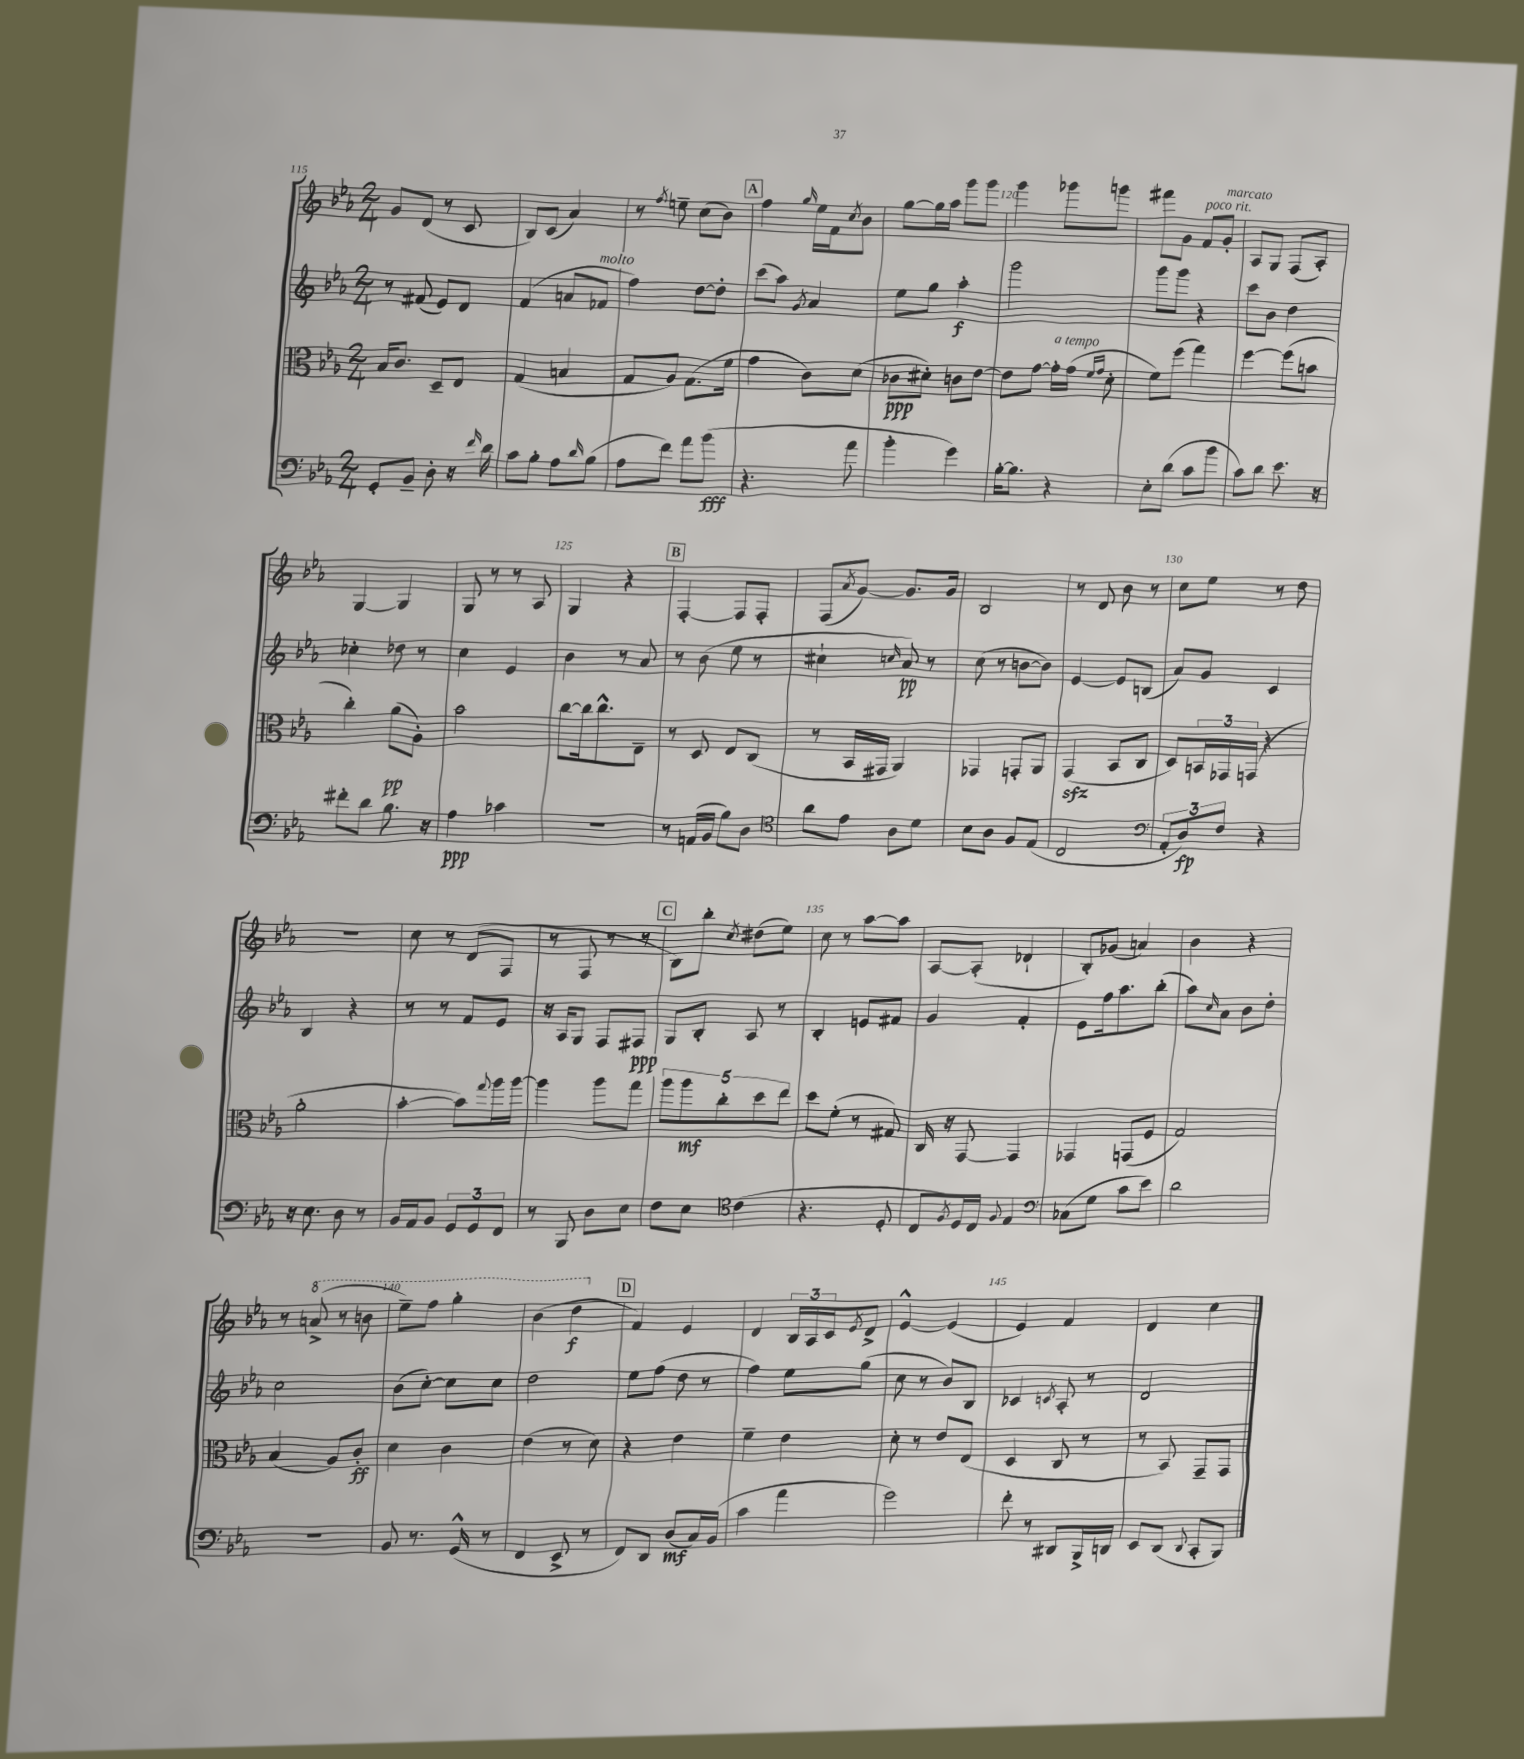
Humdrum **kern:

**kern	**kern	**kern	**kern
*staff4	*staff3	*staff2	*staff1
*clefF4	*clefC3	*clefG2	*clefG2
*k[b-e-a-]	*k[b-e-a-]	*k[b-e-a-]	*k[b-e-a-]
*M2/4	*M2/4	*M2/4	*M2/4
8GG'/L	16B-/LK	8r	8g/L
.	8.c/J	.	.
8BB-~/J	.	(8f#/	(8d/J
8D'\	8D~/L	8e-/L)	8r
16r	8E-/J	8d/J	8c/
16qqf/	.	.	.
16d\	.	.	.
=	=	=	=
8c\L	(4G/	(4f/	8B-/L)
8B-'\J	.	.	(8c/J
8A-\L	4B/	8a/L	4a-/)
16qqd/	.	.	.
(8B-\J	.	8f-/J	.
=	=	=	=
8A-\L	8G/L	4ff\)	8r
.	.	.	8qff/
8f\J)	8A-/J)	.	8ee~\
8a-\L	(8.G\L	[8dd\L	(8cc\L
(8b-\J	.	8dd'\]J	8b-\J)
.	16f\Jk	.	.
=	=	=	=
4.r	4g\	(8ccc\L	4ff\
.	.	8aa-\J)	.
.	.	8qg/	16qqgg/
.	8c\L)	4a-/	16ee-\LL
.	.	.	16f\J
.	.	.	8qcc/
8a-\	(8d\J	.	8b-\J
=	=	=	=
4b-'\	8c-\L	8ee-\L	[8gg\L
.	8d#'\J)	8gg\J	16gg\]L
.	.	.	16aa-\JJ
4g\)	8c\L	4aa-'\	8ggg\L
.	[8e-\J	.	8ggg\J
=	=	=	=
[16B-'\LK	8e-\]L	2ggg\	4ggg\
8.B-\]J	.	.	.
.	[8g\J	.	.
4r	16g'\]LL	.	8ggg-\L
.	(16g\JJ	.	.
.	16qqf/LL	.	.
.	16qqg/JJ	.	.
.	8d'\	.	8ggg\J
=	=	=	=
8E-'\L	8f\L)	8ggg\L	8fff#\L
(8d\J	(8ff\J	8ggg\J	8g\J
8c\L	4gg\)	4r	8f/L
8b-\J	.	.	8g'/J
=	=	=	=
8c\L)	[4ff\	8ccc\L	8A-/L
8d\J	.	8b-\J	8G/J
8.e-\	(8ff\]L	4dd\	(8F/L
.	8b\J	.	8A-'/J)
16r	.	.	.
=	=	=	=
8f#'\L	4cc'\)	4cc-'\	[4G/
8d\J	.	.	.
8.B-\	(8a-\L	8dd-\	4G/]
.	8A-'\J)	8r	.
16r	.	.	.
=	=	=	=
4A-\	2b-\	4cc\	8G/
.	.	.	8r
4c-\	.	4e-/	8r
.	.	.	8A-/
=	=	=	=
2r	[8cc\L	4b-\	4G/
.	16cc\]k	.	.
.	8.cc^^\	.	.
.	.	8r	4r
.	8E-~\J	8a-/	.
=	=	=	=
8r	8r	8r	[4F'/
(16AA/LL	8D/	(8b-\	.
16BB-/JJ	.	.	.
8B-\L)	8E-/L	8ee-\	8F/]L
8D\J	(8C/J	8r	8F'/J
=	=	=	=
*clefC4	*	*	*
8a-\L	8r	4cc#`\	(8F/L
.	.	.	8qa-/
8e-\J	16BB-/LL	.	[8g/J)
.	16GG#/JJ	.	.
.	.	16qqcc/	.
8A-\L	4AA-/)	8a-/)	8.g/]L
8d\J	.	8r	.
.	.	.	16g/Jk
=	=	=	=
8B-\L	4GG-/	(8cc\	2B-/
8A-\J	.	8r	.
8F/L	8GG'/L	[8b\L	.
(8E-/J	8AA-/J	8b\]J)	.
=	=	=	=
2C/	(4GG/	[4e-/	8r
.	.	.	8d/
.	8BB-/L	8e-/]L	8b-\
.	8C/J	(8B/J	8r
=	=	=	=
*clefF4	*	*	*
12AA-'/L	8D/L)	8a-/L)	8cc\L
12D/)	.	.	.
.	24BB/L	8g/J	8ee-\J
12F/J	24GG-/	.	.
.	(24GG/JJ	.	.
4r	4r	4c/	8r
.	.	.	8dd\
=	=	=	=
16r	2a-'\	4B-/	2r
8.E-\	.	.	.
8D\	.	4r	.
8r	.	.	.
=	=	=	=
16BB-/LL	[4b-'\	8r	8cc\
16AA-/J	.	.	.
8BB-/J	.	8r	8r
12GG/L	8b-\]L)	8f/L	(8d/L
12GG/	.	.	.
.	8qqgg/	.	.
.	16aa-\L	8e-/J	8F/J
12FF/J	.	.	.
.	[16aa-\JJ	.	.
=	=	=	=
8r	4aa-\]	16r	8r
.	.	16A-/LK	.
8BBB-/	.	8G/J	8F/
8D\L	8aa-\L	8F/L	8r
8E-\J	8gg\J	8F#/J	8r
=	=	=	=
8F\L	10aa-\L	8G/L	8B-\L)
.	10aa-\	.	.
8E-\J	.	8B-'/J	8bb-'\J
.	10cc'\	.	.
*clefC4	*	*	*
.	.	.	8qcc/
(4c\	.	8A-/	(8dd#\L
.	10dd\	.	.
.	.	8r	8ee-\J)
.	10ee-\J	.	.
=	=	=	=
4.r	8dd\L	4B-'/	8cc\
.	(8f'\J	.	8r
.	8r	8e/L	[8aa-\L
8D'/	8G#/)	8f#/J	8aa-\]J
=	=	=	=
8C/L	16C/	4g/	[8A-/L
.	16r	.	.
8qF/	.	.	.
16D/L)	[8GG/	.	(8A-'/]J
16C/JJ	.	.	.
8qqF/	.	.	.
4E-/	4GG/]	4f'/	4d-`/
=	=	=	=
*clefF4	*	*	*
(8C-\L	4GG-/	8e-\L	8B-'/L)
8G\J	.	16ff\k	(8g-/J
.	.	8.aa-\	.
8c\L	(8GG/L	.	4a/)
8e-\J)	8F/J	(8bb-'\J	.
=	=	=	=
2d\	2G/)	8aa-\L)	4b-\
.	.	16qqcc/	.
.	.	8a-\J	.
.	.	8b-\L	4r
.	.	8dd'\J	.
=	=	=	=
2r	(4B-/	2cc\	8r
.	.	.	(8aa^/
.	8A-/L)	.	8r
.	8c'/J	.	8bb\
=	=	=	=
8BB-/	4d\	(8b-\L	8eee-~\L)
8.r	.	[8cc'\J)	8fff\J
.	4c\	8cc\]L	4ggg'\
(16GG^^/	.	.	.
8r	.	8cc\J	.
=	=	=	=
4FF/	(4e-\	2dd\	(4bb-\
8EE-^/	8r	.	4ddd\
8r	8d\)	.	.
=	=	=	=
8FF/L)	4r	8ee-\L	4f/)
8DD/J	.	(8ff\J	.
(8D/L	4e-\	8dd\	4e-/
16C/L)	.	8r	.
(16BB-/JJ	.	.	.
=	=	=	=
4c\	4f~\	4ff\)	4d/
4a-\	4e-\	8ee-\L	24B-/LL
.	.	.	24A-/
.	.	.	24c/J
.	.	.	8qe-/
.	.	(8gg\J	8d^/J
=	=	=	=
2g\)	8d'\	8cc\	[4e-^^/
.	8r	8r	.
.	8e-/L	8b-/L)	(4e-/]
.	(8E-/J	8B-/J	.
=	=	=	=
8f'\	4D/	4c-/	4e-/)
8r	.	.	.
.	.	8qc/	.
8DD#/L	8C/	8A-'/	4f/
16BBB-^/L	8r	8r	.
16DD/JJ	.	.	.
=	=	=	=
8EE-/L	8r	2d/	4d/
(8DD/J	8BB-/)	.	.
8qqDD/	.	.	.
8CC'/L	8GG~/L	.	4cc\
8BBB-/J)	8GG/J	.	.
==	==	==	==
*-	*-	*-	*-
